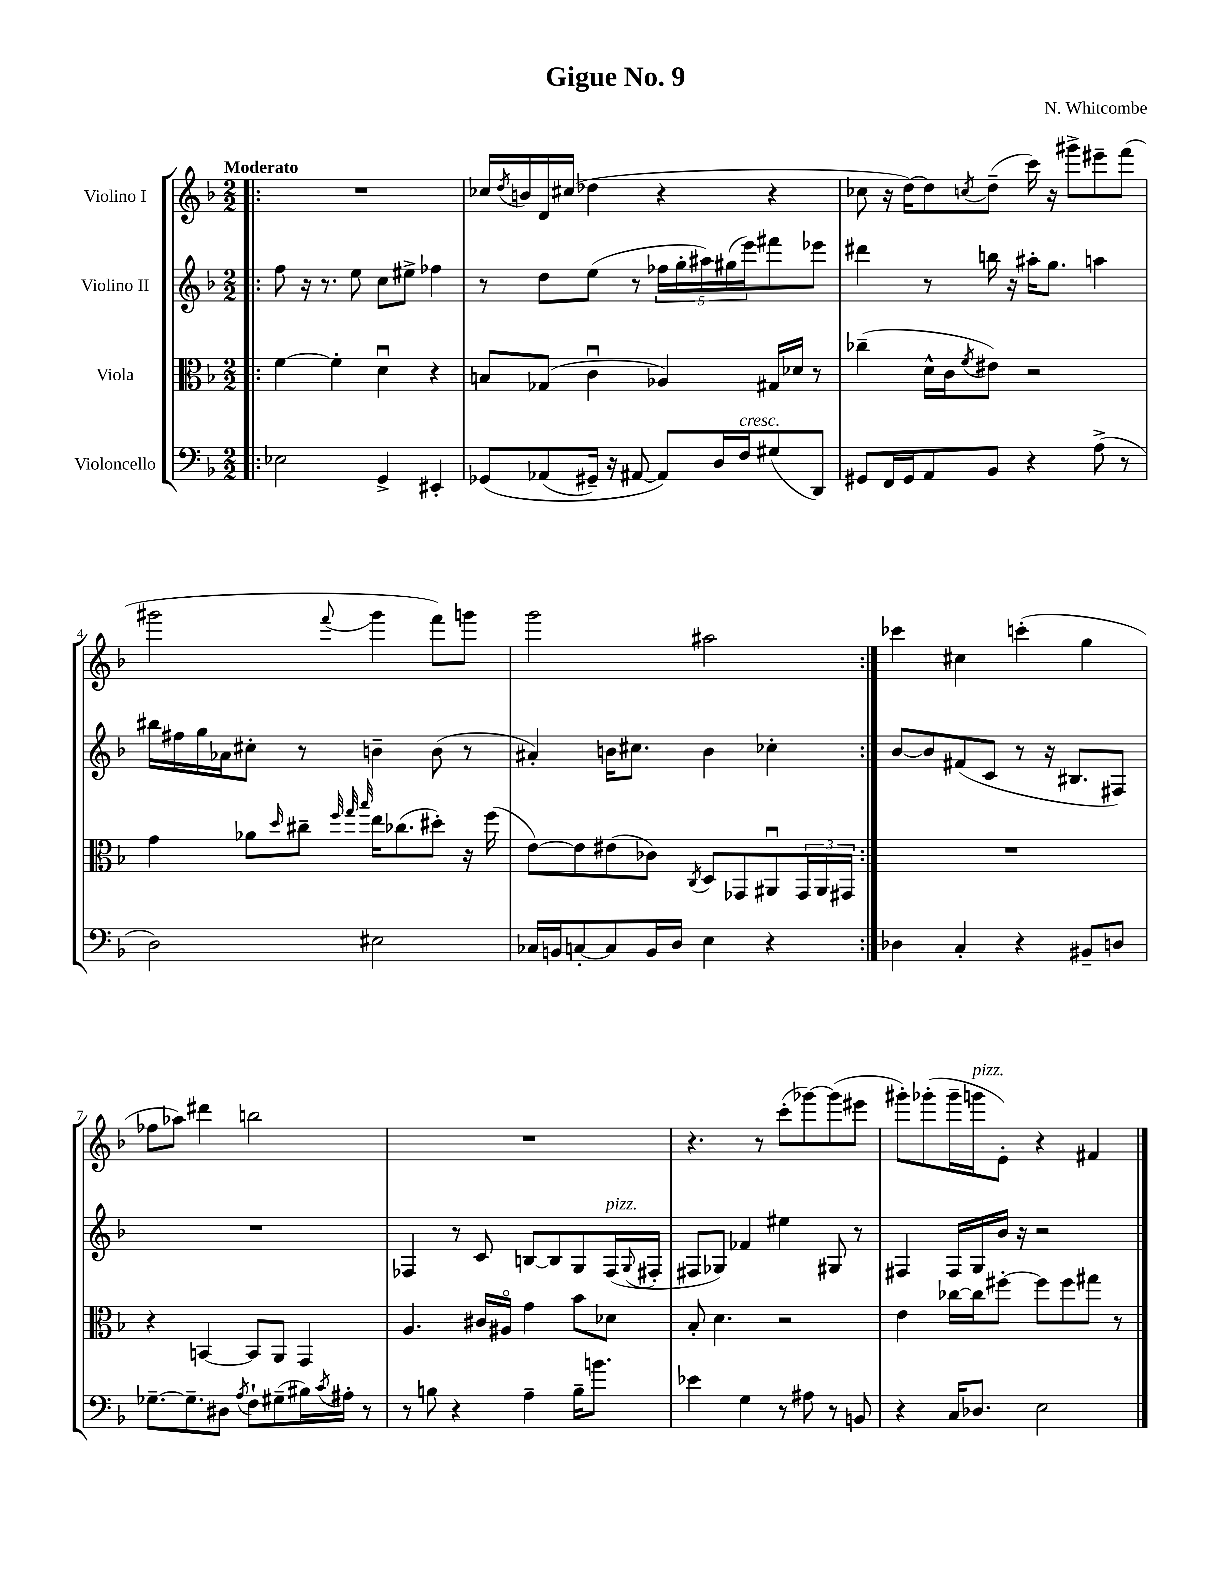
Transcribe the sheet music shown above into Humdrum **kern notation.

**kern	**kern	**kern	**kern
*part4	*part3	*part2	*part1
*staff4	*staff3	*staff2	*staff1
*I"Violoncello	*I"Viola	*I"Violino II	*I"Violino I
*clefF4	*clefC3	*clefG2	*clefG2
*k[b-]	*k[b-]	*k[b-]	*k[b-]
*M2/2	*M2/2	*M2/2	*M2/2
=1!|:	=1!|:	=1!|:	=1!|:
!	!	!	!LO:TX:a:B:t=Moderato
2E-X\	[4f\	8ff\	1r
.	.	16r	.
.	.	8.r	.
.	4f'\]	.	.
.	.	8ee\	.
4GG^/	4du\	8cc\L	.
.	.	8ee#X^\J	.
4EE#X'/	4r	4ff-X\	.
=2	=2	=2	=2
(8GG-X/L	8Bn/L	8r	16cc-X/LL
.	.	.	8qdd/
.	.	.	16bn/
(8AA-X/	(8G-X/J	8dd\L	16d/
.	.	.	(16cc#X/JJ
16GG#X~/Jk)	4cu\	(8ee\J	4dd-X\
16r	.	.	.
[8AA#X/	.	8r	.
8AA#/L])	4A-X/)	20ff-X\LL	4r
.	.	20gg'\	.
.	.	20aa#X\)	.
16D/L	.	.	.
.	.	(20gg#X\	.
!LO:TX:a:i:t=cresc.	!	!	!
16F/J	.	.	.
.	.	20eee\J)	.
(8G#X/	16G#X/LL	8fff#X\	4r
.	16d-X/JJ	.	.
8DD/J)	8r	8eee-X\J	.
=3	=3	=3	=3
8GG#X/L	(4cc-X~\	4ddd#X\	8cc-X\
16FF/L	.	.	16r
16GG#/J	.	.	[16dd\KL)
8AA/	16d^^\LL	8r	8dd\]
.	16c\J	.	.
.	8qf/	.	8qccn/
8BB-/J	8e#X\J)	16bbn\	(8dd~\J
.	.	16r	.
4r	2r	16aa#X'\KL	16ccc\)
.	.	8.gg\J	16r
.	.	.	8ggg#X^\L
(8A^\	.	4aan\	8eee#X~\
8r	.	.	(8fff\J
!!LO:LB:g=z
=4	=4	=4	=4
2D\)	4g\	16bb#X\LL	2ggg#X\
.	.	16ff#X\	.
.	.	16gg\	.
.	.	16a-X\J	.
.	8a-X\L	8cc#X'\J	.
.	16qqdd/	.	.
.	8cc#X~\J	8r	.
.	32qqff/	.	.
.	32qqgg/	.	.
.	32qqbb-/	.	8qqfff/
2E#X\	16ee\KL	4bn~\	4ggg#\
.	(8.cc-X\	.	.
.	8dd#X'\J)	(8b\	8fff\L)
.	16r	8r	8gggn\J
.	(16ff\	.	.
=5	=5	=5	=5
16C-X/LL	[8e\L)	4a#X'/)	2ggg\
16BBn/J	.	.	.
[8Cn'/	8e\]	.	.
8C/]	(8e#X\	16bn\KL	.
.	.	8.cc#X\J	.
16BB/L	8c-X\J)	.	.
16D/JJ	.	.	.
.	8qC/	.	.
4E\	8D/L	4b\	2aa#X\
.	8GG-X/	.	.
4r	8AA#Xu/	4cc-X'\	.
.	24GG-/L	.	.
.	24AA#/	.	.
.	24GG#X/JJ	.	.
=6:|!	=6:|!	=6:|!	=6:|!
4D-X\	1r	[8b-/L	4ccc-X\
.	.	8b-/]	.
4C'/	.	(8f#X/	4cc#X\
.	.	8c/J	.
4r	.	8r	(4cccn'\
.	.	16r	.
.	.	8.B#X/L	.
8BB#X~/L	.	.	4gg\
8Dn/J	.	8F#X/J)	.
!!LO:LB:g=z
=7	=7	=7	=7
[8.G-X~\L	4r	1r	8ff-X\L
.	.	.	8aa-X\J)
8.G-~\]	.	.	.
.	[4BBn/	.	4ddd#X\
8D#X\J	.	.	.
8qA/	.	.	.
8F`\L	8BB/L]	.	2bbn\
(8G#X~\	8AA/J	.	.
16B#X\L)	4GG/	.	.
8qc/	.	.	.
16A#X'\JJ	.	.	.
8r	.	.	.
=8	=8	=8	=8
8r	4.A/	4F-X/	1r
8Bn\	.	.	.
4r	.	8r	.
.	16c#X/LL	8c/	.
.	16A#X/JJ	.	.
4A~\	4g\	[8Bn/L	.
.	.	8B/]	.
16B~\KL	8b-\L	8G/	.
8.bn\J	.	.	.
!	!	!LO:TX:a:i:t=pizz.	!
.	8d-X\J	(16F-/L	.
.	.	8qqG/	.
.	.	16F#X'/JJ	.
=9	=9	=9	=9
4e-X\	8B-'/	8F#X/L	4.r
.	4.d\	8G-X/J)	.
4G\	.	4f-X/	.
.	.	.	8r
8r	2r	4ee#X\	(8ccc'\L
8A#X\	.	.	[8ggg-X\)
8r	.	8G#X/	(8ggg-\]
8BBn/	.	8r	8eee#X\J
=10	=10	=10	=10
4r	4e\	4F#X/	8ggg#X'\L)
.	.	.	(8ggg-X'\
16C/KL	[16cc-X\LL	16F#/LL	16ggg-~\L
!	!	!	!LO:TX:a:i:t=pizz.
8.D-X/J	16cc-\J]	16G/	16gggn\J
.	[8ff#X'\J	16b-/JJ	8e'\J)
.	.	16r	.
2E\	8ff#\L]	2r	4r
.	8ff#\	.	.
.	8gg#X\J	.	4f#X/
.	8r	.	.
==	==	==	==
*-	*-	*-	*-
